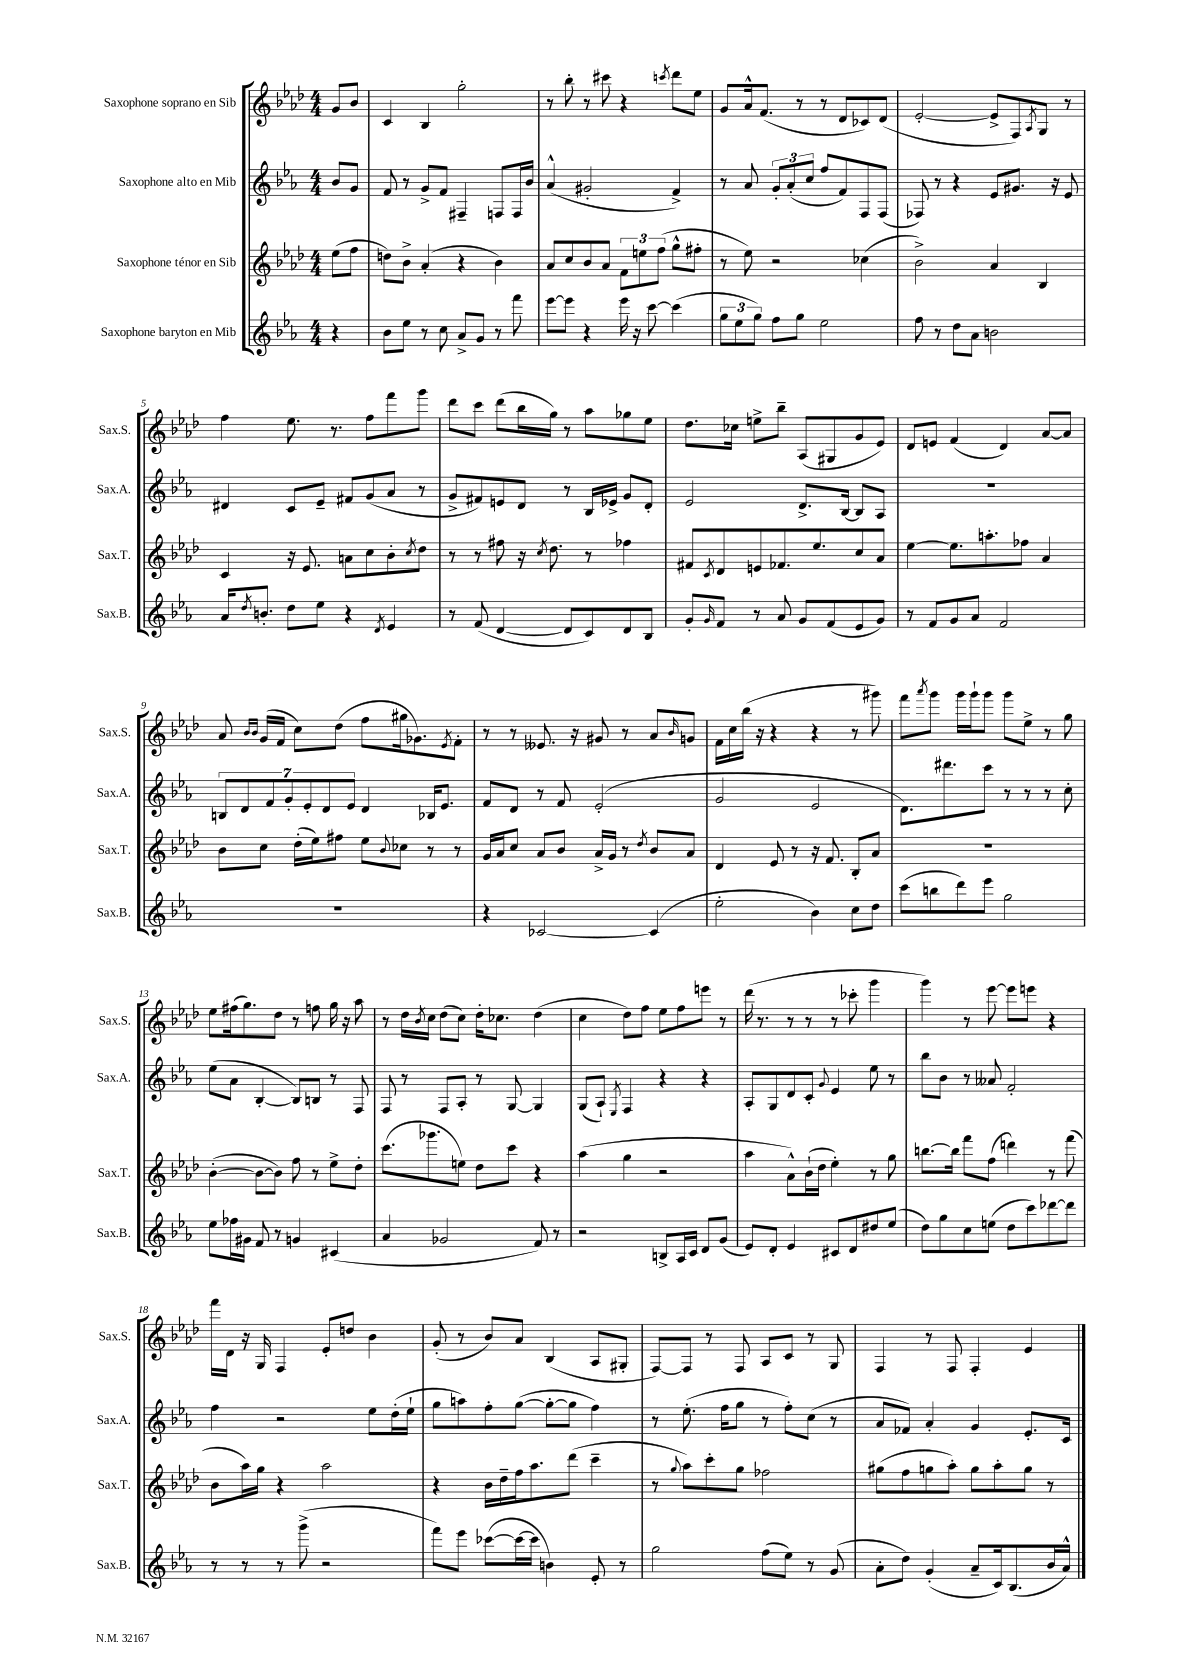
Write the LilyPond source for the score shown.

<<
\new StaffGroup <<
\new Staff = "s0" \with { instrumentName = "Saxophone soprano en Sib" shortInstrumentName = "Sax.S." } {
    \clef treble \key aes \major \numericTimeSignature \time 4/4 \partial 4
    g'8 bes'8 |
    c'4 bes4 g''2-. |
    r8 bes''8-. r8 cis'''8 r4 \acciaccatura { c'''8 } des'''8 ees''8 |
    g'8 aes'16-^ f'8.( r8 r8 des'8 ces'8) des'8( |
    ees'2~-. ees'8-> f8) \acciaccatura { aes8 } g8 r8 |
    f''4 ees''8. r8. f''8 f'''8 g'''8 |
    des'''8 c'''8 des'''8( bes''16 g''16) r8 aes''8 ges''8 ees''8 |
    des''8. ces''16 e''8-> bes''8-- aes8( gis8 g'8 ees'8) |
    des'8 e'8 f'4( des'4) aes'8~ aes'8 |
    aes'8 \grace { bes'16 bes'16 } g'16( f'16 c''8) des''8( f''8 gis''16 ges'8.) \acciaccatura { ees'8 } f'8-. |
    r8 r8 eeses'8. r16 gis'8 r8 aes'8 \grace { bes'16 } g'8 |
    f'16 c''16 bes''16( r16 r4 r4 r8 gis'''8) |
    f'''8 \acciaccatura { aes'''8 } g'''8 g'''16 g'''16-! g'''8 g'''8 ees''8-> r8 g''8 |
    ees''8 fis''16( g''8.) des''8 r8 f''8 g''16 r16 aes''8 |
    r8 des''16 \acciaccatura { bes'8 } c''16 des''8( c''8) des''16-. ces''8. des''4( |
    c''4 des''8) f''8 ees''8 f''8 e'''8 r8 |
    des'''16( r8. r8 r8 r8 ces'''8-. g'''4 |
    g'''4) r8 ees'''8~ ees'''8 e'''8 r4 |
    f'''16 des'16 r16 g16 f4 ees'8-. d''8 bes'4 |
    g'8-.( r8 bes'8) aes'8 bes4( aes8 gis8-. |
    f8~) f8 r8 f8 aes8 c'8 r8 g8 |
    f4 r8 f8 f4-. ees'4 \bar "|." |
}
\new Staff = "s1" \with { instrumentName = "Saxophone alto en Mib" shortInstrumentName = "Sax.A." } {
    \clef treble \key ees \major \numericTimeSignature \time 4/4 \partial 4
    bes'8 g'8 |
    f'8 r8 g'8-> f'8 fis4-- f8 f16 bes'16 |
    aes'4-^( gis'2-. f'4->) |
    r8 aes'8 \tuplet 3/2 { g'8-. aes'8-.( c''8 } f''8 f'8) f8 f8( |
    fes8) r8 r4 ees'8 gis'8. r16 ees'8 |
    dis'4 c'8 ees'8-- fis'8 g'8( aes'8 r8 |
    g'8-> fis'8) e'8 d'8 r8 bes16 ees'16-> g'8 d'8-. |
    ees'2 d'8.-> bes16~ bes8 aes8 |
    R1 |
    \tuplet 7/4 { b8 d'8 f'8 g'8-. ees'8-. d'8 ees'8 } d'4 bes16 ees'8. |
    f'8 d'8 r8 f'8 ees'2-.( |
    g'2 ees'2 |
    d'8.) dis'''8. c'''8 r8 r8 r8 c''8-. |
    ees''8( aes'8 bes4~-. bes8) b8 r8 f8 |
    f8 r8 f8 aes8-. r8 g8~ g4 |
    g8( aes8-!) \acciaccatura { ees8 } f4 r4 r4 |
    aes8-. g8 d'8 c'8-. \appoggiatura { g'8 } ees'4 ees''8 r8 |
    bes''8 bes'8 r8 aeses'8 f'2-. |
    f''4 r2 ees''8 d''16-.( ees''16-! |
    g''8 a''8) f''8-. g''8~( g''8~-. g''8 f''4) |
    r8 ees''8.-.( f''16 g''8 r8 f''8-.) c''8( r8 |
    aes'8 fes'8) aes'4-. g'4 ees'8.-. c'16 \bar "|." |
}
\new Staff = "s2" \with { instrumentName = "Saxophone ténor en Sib" shortInstrumentName = "Sax.T." } {
    \clef treble \key aes \major \numericTimeSignature \time 4/4 \partial 4
    ees''8( f''8 |
    d''8) bes'8-> aes'4-.( r4 bes'4) |
    aes'8 c''8 bes'8 aes'8 \tuplet 3/2 { f'8 e''8 f''8( } g''8-^ fis''8-. |
    r8 ees''8) r2 ces''4( |
    bes'2->) aes'4 bes4 |
    c'4 r16 ees'8. a'8 c''8 bes'8-. \acciaccatura { c''8 } des''8 |
    r8 r8 fis''8 r16 \acciaccatura { c''8 } des''8. r8 fes''4 |
    fis'8 \acciaccatura { c'8 } des'8 e'8 fes'8. ees''8. c''8 aes'8 |
    ees''4~ ees''8. a''8.-. fes''8 aes'4 |
    bes'8 c''8 des''16-.( ees''16) fis''8 ees''8 \appoggiatura { bes'8 } ces''8 r8 r8 |
    g'16 aes'16 c''8 aes'8 bes'8 aes'16-> g'16 r8 \acciaccatura { des''8 } bes'8 aes'8 |
    des'4 ees'8 r8 r16 f'8. bes8-. aes'8 |
    R1 |
    bes'4~-.( bes'8~ bes'8) f''8 r8 ees''8-> des''8-. |
    c'''8.( ges'''8. e''8) des''8 c'''8 r4 |
    aes''4( g''4 r2 |
    aes''4 aes'8-^) bes'16-!( des''16 ees''4-.) r8 g''8 |
    b''8.~ b''16 f'''8 f''8( d'''4) r8 f'''8( |
    bes'8 aes''16) g''16 r4 aes''2 |
    r4 bes'16 des''16-- f''16 aes''8. des'''8( c'''4-- |
    r8 \appoggiatura { g''8 } aes''8) c'''8-. g''8 fes''2 |
    gis''8( f''8 g''8 aes''8-.) g''8 aes''8-. g''8 r8 \bar "|." |
}
\new Staff = "s3" \with { instrumentName = "Saxophone baryton en Mib" shortInstrumentName = "Sax.B." } {
    \clef treble \key ees \major \numericTimeSignature \time 4/4 \partial 4
    r4 |
    bes'8 ees''8 r8 c''8 aes'8-> g'8 r8 f'''8 |
    ees'''8~ ees'''8 r4 ees'''16 r16 c'''8~ c'''4( |
    \tuplet 3/2 { g''8 ees''8 g''8) } f''8 g''8 ees''2 |
    f''8 r8 d''8 aes'8 b'2 |
    aes'16 \acciaccatura { d''8 } b'8.-. d''8 ees''8 r4 \acciaccatura { d'8 } ees'4 |
    r8 f'8( d'4~ d'8 c'8) d'8 bes8 |
    g'8-. \grace { g'16 } f'8 r8 aes'8 g'8 f'8( ees'8 g'8) |
    r8 f'8 g'8 aes'8 f'2 |
    R1 |
    r4 ces'2~ ces'4( |
    ees''2-. bes'4) c''8 d''8 |
    c'''8( b''8 d'''8) ees'''8 g''2 |
    ees''8 fes''16 gis'16 f'8 r8 g'4 cis'4( |
    aes'4 ges'2 f'8) r8 |
    r2 b8-> aes16 c'16 d'8 g'8( |
    ees'8) d'8-. ees'4 cis'8 d'8 dis''8 ees''8( |
    d''8) g''8 c''8 e''8( d''8 c'''8) des'''8~ des'''8 |
    r8 r8 r8 g'''8->( r2 |
    f'''8) ees'''8 ces'''8~( ces'''16~ ces'''16 b'4) ees'8-. r8 |
    g''2 f''8( ees''8) r8 g'8( |
    aes'8-. d''8) g'4-.( aes'8-- c'16) bes8.( bes'16 aes'16-^) \bar "|." |
}
>>
>>
